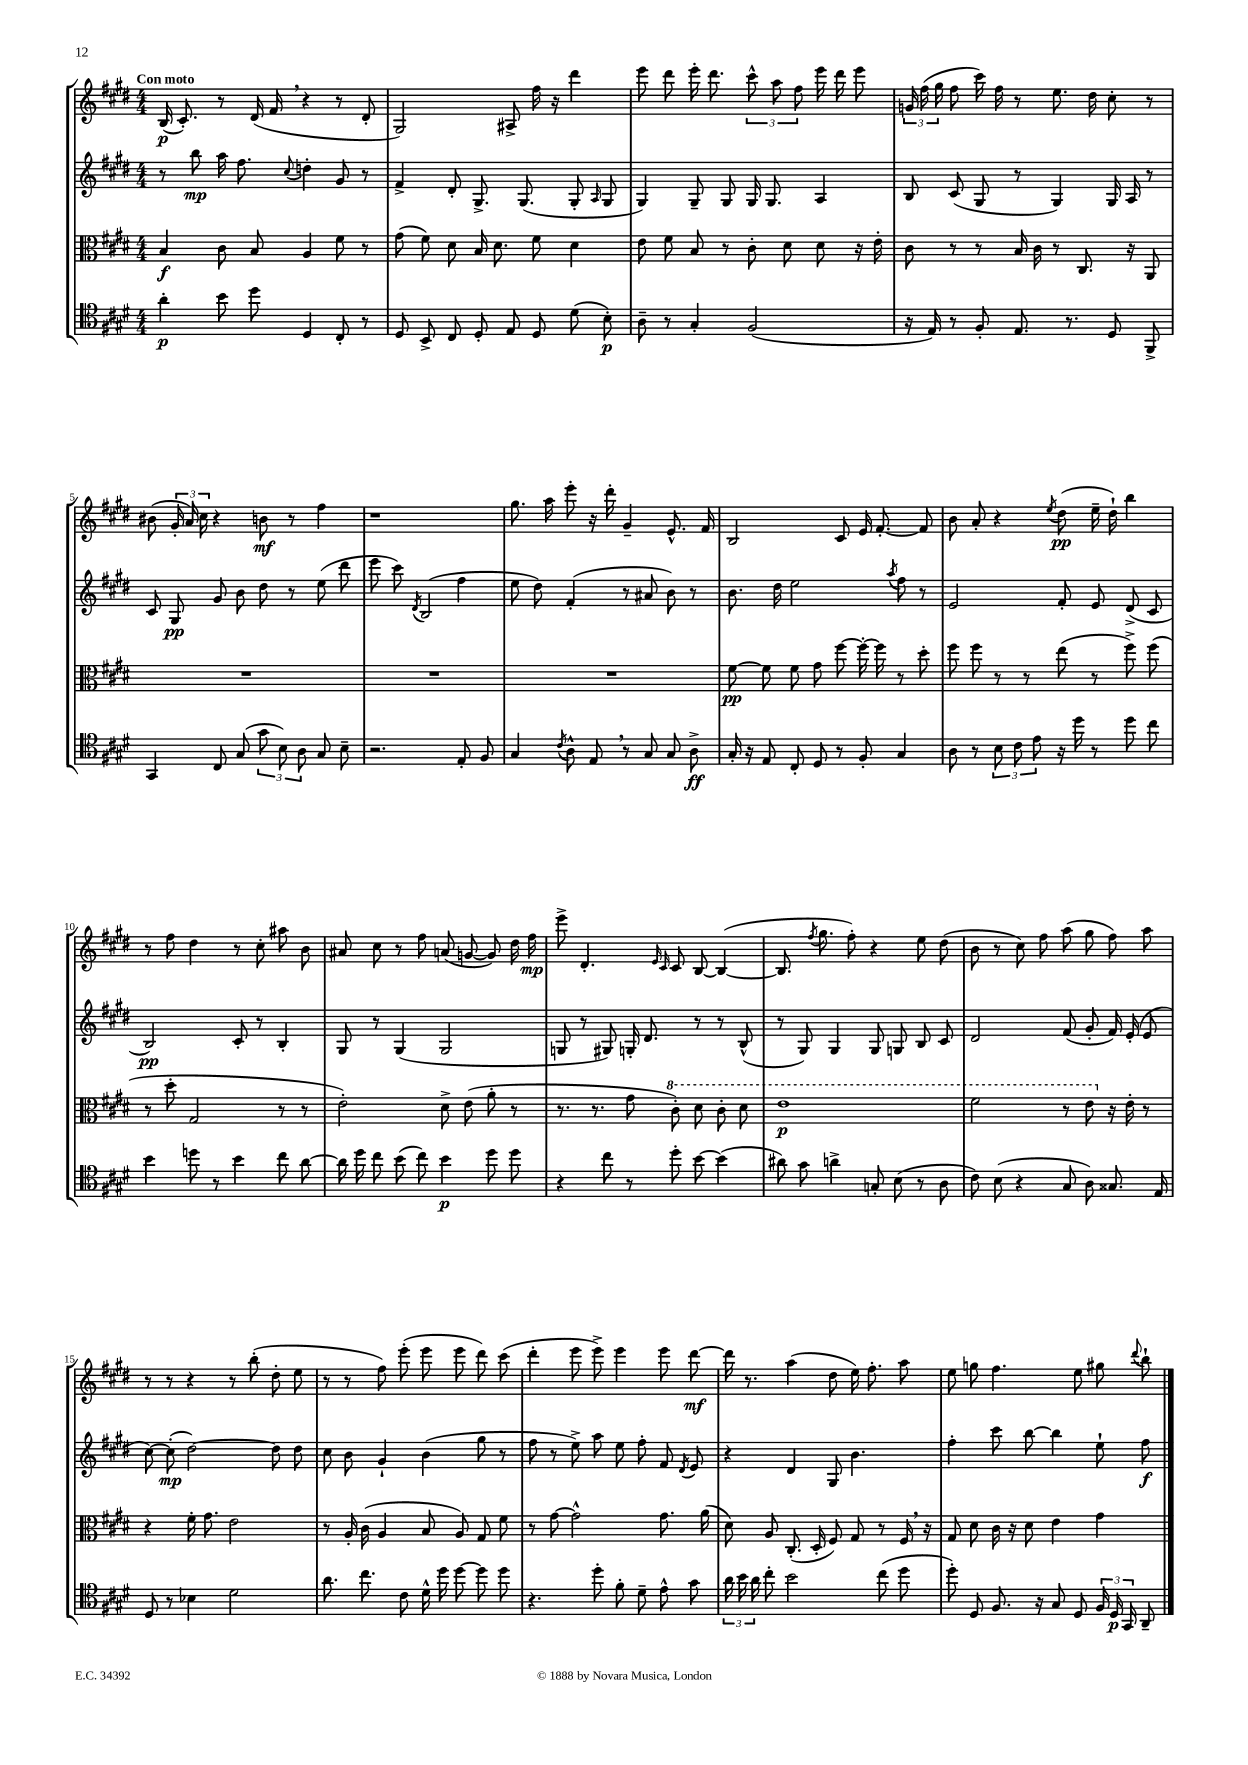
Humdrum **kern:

**kern	**kern	**kern	**kern
*staff4	*staff3	*staff2	*staff1
*clefC4	*clefC3	*clefG2	*clefG2
*k[f#c#g#d#]	*k[f#c#g#d#]	*k[f#c#g#d#]	*k[f#c#g#d#]
*M4/4	*M4/4	*M4/4	*M4/4
4a'	4B	8r	(16B
.	.	.	8.c#')
.	.	8bb	.
8b	8c#	16aa	8r
.	.	8.ff#	.
8dd#	8B	.	(16d#
.	.	.	16f#
.	.	8qqcc#	.
4D#	4A	4dd'	4r
8C#'	8f#	8g#	8r
8r	8r	8r	8d#'
=	=	=	=
8D#	(8g#	4f#^	2G#)
8BB^	8f#)	.	.
8C#	8d#	8d#'	.
8D#'	16B	8.G#^	.
.	8.d#	.	.
8E	.	.	8A#^
.	.	(8.G#	.
8D#	8f#	.	16ff#
.	.	.	16r
(8d#	4d#	8G#'	4ddd#
.	.	16qqA	.
8B')	.	8G#	.
=	=	=	=
8A~	8e	4G#)	8eee
8r	8f#	.	8ddd#
4G#'	8B	8G#~	16eee'
.	.	.	8.ddd#
.	8r	8G#	.
(2F#	8c#'	16G#	12ccc#^^
.	.	8.G#	.
.	.	.	12aa
.	8d#	.	.
.	.	.	12ff#
.	8d#	4A	16eee
.	.	.	16ddd#
.	16r	.	8eee
.	16e'	.	.
=	=	=	=
16r	8c#	8B	24g
.	.	.	(24ff#
16E)	.	.	.
.	.	.	24gg#
8r	8r	(8c#	8ff#
8F#'	8r	8G#	16ccc#)
.	.	.	16ff#
8.E	16B	8r	8r
.	16c#	.	.
.	8r	4G#)	8.ee
8.r	.	.	.
.	8.C#	.	.
.	.	.	16dd#
8D#	.	16G#	8cc#'
.	16r	16A	.
8FF#^	8AA	8r	8r
=	=	=	=
4GG#	1r	8c#	(8b#
.	.	8G#	24g#'
.	.	.	24a)
.	.	.	24cc#
8C#	.	8g#	4r
(8G#	.	8b	.
12g#	.	8dd#	8b
12B)	.	.	.
.	.	8r	8r
12A	.	.	.
8G#	.	(8ee	4ff#
8B~	.	8ddd#	.
=	=	=	=
2.r	1r	8eee	1r
.	.	8ccc#)	.
.	.	8qd#	.
.	.	(2B	.
8E'	.	4ff#	.
8F#	.	.	.
=	=	=	=
4G#	1r	8ee	8.gg#
.	.	8dd#)	.
.	.	.	16aa
8qc#	.	.	.
8A^^	.	(4f#'	8eee'
8E	.	.	16r
.	.	.	16ddd#'
8r	.	8r	4g#~
8G#	.	8a#	.
8G#	.	8b)	8.e^^
8A^	.	8r	.
.	.	.	16f#
=	=	=	=
16G#'	[8f#	8.b	2B
16r	.	.	.
8E	8f#]	.	.
.	.	16dd#	.
8C#'	8f#	2ee	.
8D#	8g#	.	.
8r	[8ff#	.	8c#
8F#'	16ff#'_	.	16e
.	16ff#]	.	[8.f#'
.	.	8qaa	.
4G#	8r	8ff#	.
.	8dd#'	8r	8f#]
=	=	=	=
8A	8ff#	2e	8b
8r	8ff#	.	8a'
12B	8r	.	4r
12c#	.	.	.
.	8r	.	.
12e	.	.	.
.	.	.	8qee
16r	(8ee	8f#'	(8dd#
16dd#	.	.	.
8r	8r	8e	16ee~
.	.	.	16dd#`)
8dd#	8ff#^)	(8d#^	4bb
8cc#	(8ff#	8c#	.
=	=	=	=
4b	8r	2B)	8r
.	8dd#'	.	8ff#
8dd	2G#	.	4dd#
8r	.	.	.
4b	.	8c#'	8r
.	.	8r	8cc#'
8cc#	8r	4B'	8aa#
[8a	8r	.	8b
=	=	=	=
16a]	2e')	8G#	8a#
16dd#	.	.	.
8cc#	.	8r	8cc#
(8b	.	(4G#	8r
8cc#)	.	.	8ff#
4b	8d#^	2G#	(8a
.	(8e	.	[8g
8dd#	8a'	.	8g])
8dd#	8r	.	16dd#
.	.	.	16ff#
=	=	=	=
4r	8.r	8G	8eee^
.	.	8r	4.d#'
.	8.r	.	.
8cc#	.	8G#)	.
8r	8g#	16G'	.
.	.	8.d#	.
.	.	.	16qqe
.	.	.	16qqc#
8dd#'	8cc#')	.	8c#
[8b	8dd#	8r	[8B
(4b]	8cc#'	8r	(4B_
.	8dd#	(8B^^	.
=	=	=	=
8a#)	1ee	8r	8.B]
8g#	.	8G#)	.
.	.	.	8qff#
.	.	.	8.gg#
4a^	.	4G#	.
.	.	.	8ff#')
8G'	.	8G#	4r
(8B	.	8G	.
8r	.	8B	8ee
8A	.	8c#	(8dd#
=	=	=	=
8c#)	2ff#	2d#	8b
(8B	.	.	8r
4r	.	.	8cc#)
.	.	.	8ff#
8G#	8r	(8f#	(8aa
8A)	8ee	8g#'	8gg#
8.G##	16r	16f#)	8ff#)
.	16e'	(16e'	.
.	8r	8e	8aa
16E	.	.	.
=	=	=	=
8D#	4r	[8cc#)	8r
8r	.	(8cc#']	8r
4B-	16f#'	[2dd#)	4r
.	8.g#	.	.
2d#	2e	.	8r
.	.	.	(8bb'
.	.	8dd#]	8dd#'
.	.	8dd#	8ee
=	=	=	=
8.a	8r	8cc#	8r
.	16A'	8b	8r
8.cc#	(16c#	.	.
.	4A	4g#`	8ff#)
8c#	.	.	(8eee'
16d#^^	8B	(4b	8eee
16dd#	.	.	.
[8dd#	8A)	.	8eee
8dd#]	8G#	8gg#	8ddd#)
8dd#	8f#	8r	(8ccc#
=	=	=	=
4.r	8r	8ff#	4ddd#'
.	[8g#	8r	.
.	2g#^^]	8ee^)	8eee
8dd#'	.	8aa	8eee^)
8f#'	.	8ee	4eee
8d#~	.	8ff#'	.
8e^^	8.g#	8f#	8eee
.	.	8qd#	.
8g#	.	8e	[8ddd#
.	(16a	.	.
=	=	=	=
24a	8d#)	4r	16ddd#]
24b	.	.	.
.	.	.	8.r
24a	.	.	.
8cc#'	8A	.	.
2b	(8.C#'	4d#	(4aa
.	16D#'	.	.
.	8F#)	8G#	8dd#
.	8G#	4.b	16ee)
.	.	.	8.ff#'
(8cc#	8r	.	.
8dd#	16F#	.	8aa
.	16r	.	.
=	=	=	=
8dd#')	8G#	4ff#'	8ee
8D#	8d#	.	8gg
8.F#	16c#	8ccc#	4.ff#
.	16r	.	.
.	8d#	[8bb	.
16r	.	.	.
8G#	4e	4bb]	.
8D#	.	.	8ee
24F#	4g#	8ee`	8gg#
24D#	.	.	.
24GG#	.	.	.
.	.	.	8qqddd#
8AA~	.	8ff#	8bb`
==	==	==	==
*-	*-	*-	*-
